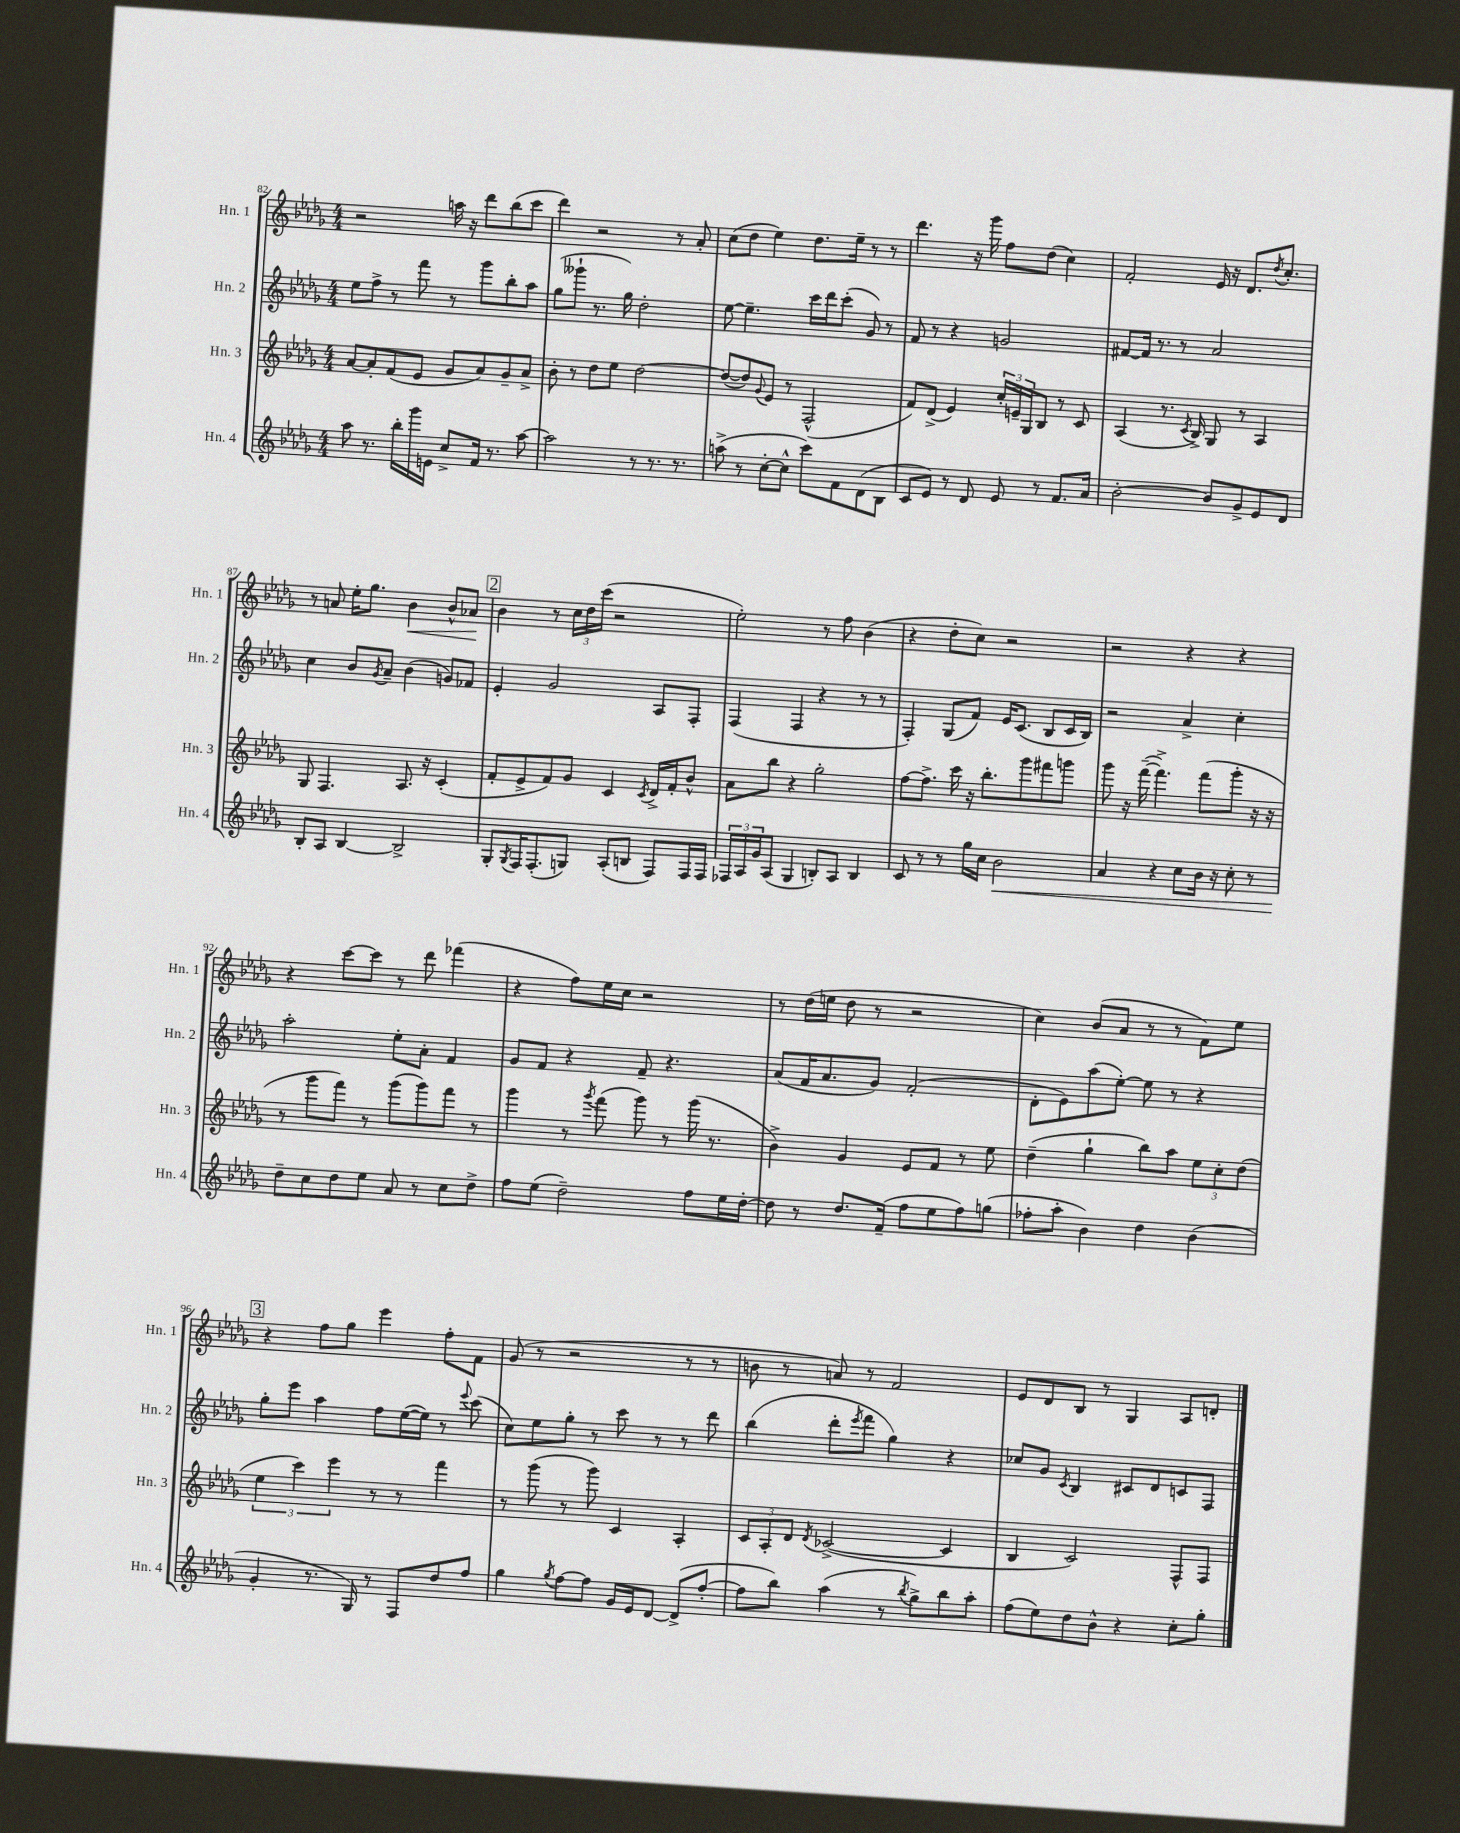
<<
\new StaffGroup <<
\new Staff = "s0" \with { instrumentName = "Hn. 1" shortInstrumentName = "Hn. 1" } {
    \clef treble \key des \major \numericTimeSignature \time 4/4
    r2 a''16 r16 des'''8 bes''8( c'''8 |
    des'''4) r2 r8 aes'8-. |
    c''8( des''8 ees''4) des''8. ees''16-- r8 r8 |
    des'''4. r16 ges'''16 f''8 des''8( c''4) |
    f'2-. ees'16 r16 des'8. \acciaccatura { des''8 } c''8.-. |
    r8 a'8 ees''16-. ges''8. bes'4\< bes'8-^ aes'8\! |
    \mark \markup { \box "2" } bes'4 r8 \tuplet 3/2 { c''16 des''16 c'''16( } r2 |
    ees''2-.) r8 f''8 bes'4( |
    r4 des''8-. c''8) r2 |
    r2 r4 r4 |
    r4 c'''8~ c'''8 r8 des'''8 fes'''4( |
    r4 f''8) ees''16 c''16 r2 |
    r8 des''16( e''16 des''8 r8 r2 |
    c''4) bes'8( aes'8 r8 r8 f'8) ees''8 |
    \mark \markup { \box "3" } r4 f''8 ges''8 ees'''4 f''8-. f'8 |
    ges'8( r8 r2 r8 r8 |
    b'8 r8 a'8) r8 f'2 |
    ees'8 des'8 bes8 r8 ges4 aes8 d'8-. \bar "|." |
}
\new Staff = "s1" \with { instrumentName = "Hn. 2" shortInstrumentName = "Hn. 2" } {
    \clef treble \key des \major \numericTimeSignature \time 4/4
    ees''8 f''8-> r8 f'''8 r8 ges'''8 bes''8-. aes''8 |
    ges''8( geses'''8-! r8. ges''16) des''2-. |
    ees''8~ ees''4.-- c'''16 des'''16 c'''8-.( ges'8) r8 |
    f'8 r8 r4 g'2 |
    fis'8~ fis'16 r8. r8 aes'2 |
    c''4 bes'8 \acciaccatura { ges'8 } aes'8-- bes'4( g'8) fes'8 |
    \mark \markup { \box "2" } ees'4-. ges'2 aes8 f8-. |
    f4( f4 r4 r8 r8 |
    f4-.) ges8( f'8) ees'16 c'8.( bes8 c'16 bes16) |
    r2 aes'4-> c''4-. |
    aes''2-. ees''8-. aes'8-. f'4 |
    ges'8 f'8 r4 f'8-- r4. |
    aes'8( f'16 aes'8. ges'8) f'2-.( |
    des'8-. ees'8) aes''8( ees''8~-.) ees''8 r8 r4 |
    \mark \markup { \box "3" } ges''8-. ees'''8 aes''4 f''8 ees''16~( ees''16) r8 \appoggiatura { ees'''8 } c'''8( |
    c''8) ees''8 ges''8-. r8 c'''8 r8 r8 des'''8 |
    bes''4( des'''8-. \acciaccatura { ees'''8 } f'''8 ges''4) r4 |
    ces''8 ges'8 \acciaccatura { c'8 } bes4 cis'8 des'8 c'8 f8 \bar "|." |
}
\new Staff = "s2" \with { instrumentName = "Hn. 3" shortInstrumentName = "Hn. 3" } {
    \clef treble \key des \major \numericTimeSignature \time 4/4
    aes'8~ aes'8-. f'8( ees'8 ges'8 aes'8) ges'8-- aes'8-> |
    bes'8-. r8 des''8 ees''8 des''2~ |
    des''8~( des''8) \appoggiatura { ges'8 } ees'8 r8 f2-^( |
    f'8) des'8->( ees'4) \tuplet 3/2 { c''16-. e'16-- ges16 } bes8 r8 c'8 |
    aes4( r8. \acciaccatura { c'8 } bes16->) ges8 r8 aes4 |
    ges8 f4. aes8. r16 c'4-.( |
    \mark \markup { \box "2" } f'8-. ees'8-> f'8) ges'8 c'4 \acciaccatura { c'8 } des'16-> f'16-. bes'8-^ |
    aes'8 bes''8 r4 ges''2-. |
    f''8~ f''8.-> c'''16 r16 bes''8.-. ges'''8 fis'''8 g'''8 |
    ges'''8 r16 f'''16~--( f'''4.->) f'''8( ges'''8-. r16 r16 |
    r8 ges'''8 f'''8) r8 ges'''8( ges'''8) f'''8 r8 |
    ges'''4 r8 \acciaccatura { ges'''8 } f'''8( ges'''8) r8 ges'''16( r8. |
    bes'4->) ges'4 ees'8 f'8 r8 ees''8 |
    des''4--( ges''4-! bes''8) aes''8 \tuplet 3/2 { ees''8 c''8-. des''8( } |
    \mark \markup { \box "3" } \tuplet 3/2 { ees''4 c'''4) ees'''4 } r8 r8 f'''4 |
    r8 ges'''8( r8 ges'''8) c'4 aes4-. |
    \tuplet 3/2 { c'8 aes8-. des'8 } \acciaccatura { des'8 } ces'2~->( ces'4 |
    bes4 c'2) f8-^ f8 \bar "|." |
}
\new Staff = "s3" \with { instrumentName = "Hn. 4" shortInstrumentName = "Hn. 4" } {
    \clef treble \key des \major \numericTimeSignature \time 4/4
    aes''8 r8. bes''16-. ges'''16 e'16 c''8-> f'16 r8. aes''8~ |
    aes''2 r8 r8. r8. |
    a''8->( r8 c''8~-. c''8-^ c'''8) f'8 des'8( bes8 |
    c'8 ees'8) r8 des'8 ees'8 r8 f'8. aes'16 |
    bes'2~-. bes'8 ges'8-> ees'8 des'8 |
    bes8-. aes8 bes4~ bes2-> |
    \mark \markup { \box "2" } ges8-. \acciaccatura { ges8 } f16 f8.-.( g8) aes8-.( b8 f8) f16 f16 |
    \tuplet 3/2 { fes16 aes16 ges'16 } aes8( ges4 b8-.) aes8 b4 |
    c'8 r8 r8 ges''16 c''16 bes'2\< |
    aes'4 r4 c''8 bes'16 r16 c''8-. r8 |
    des''8--\! c''8 des''8 ees''8 aes'8 r8 c''8 des''8-> |
    f''8 ees''8( des''2--) f''8 ees''16 des''16~-. |
    des''8 r8 des''8. f'16--( f''8 ees''8 f''8) g''8( |
    fes''8-. aes''8-. bes'4) des''4 bes'4( |
    \mark \markup { \box "3" } ges'4-. r8. ges16) r8 f8 des''8 f''8 |
    ges''4 \acciaccatura { ges''8 } f''8~ f''8 ges'16 ees'16 des'8~ des'8->( f''8~-. |
    f''8 bes''8) aes''4( r8 \acciaccatura { bes''8 } ges''8->) bes''8 aes''8-. |
    f''8( ees''8) des''8 bes'8-^ r4 c''8-. ges''8-. \bar "|." |
}
>>
>>
\layout { \context { \Score currentBarNumber = #82 } }
